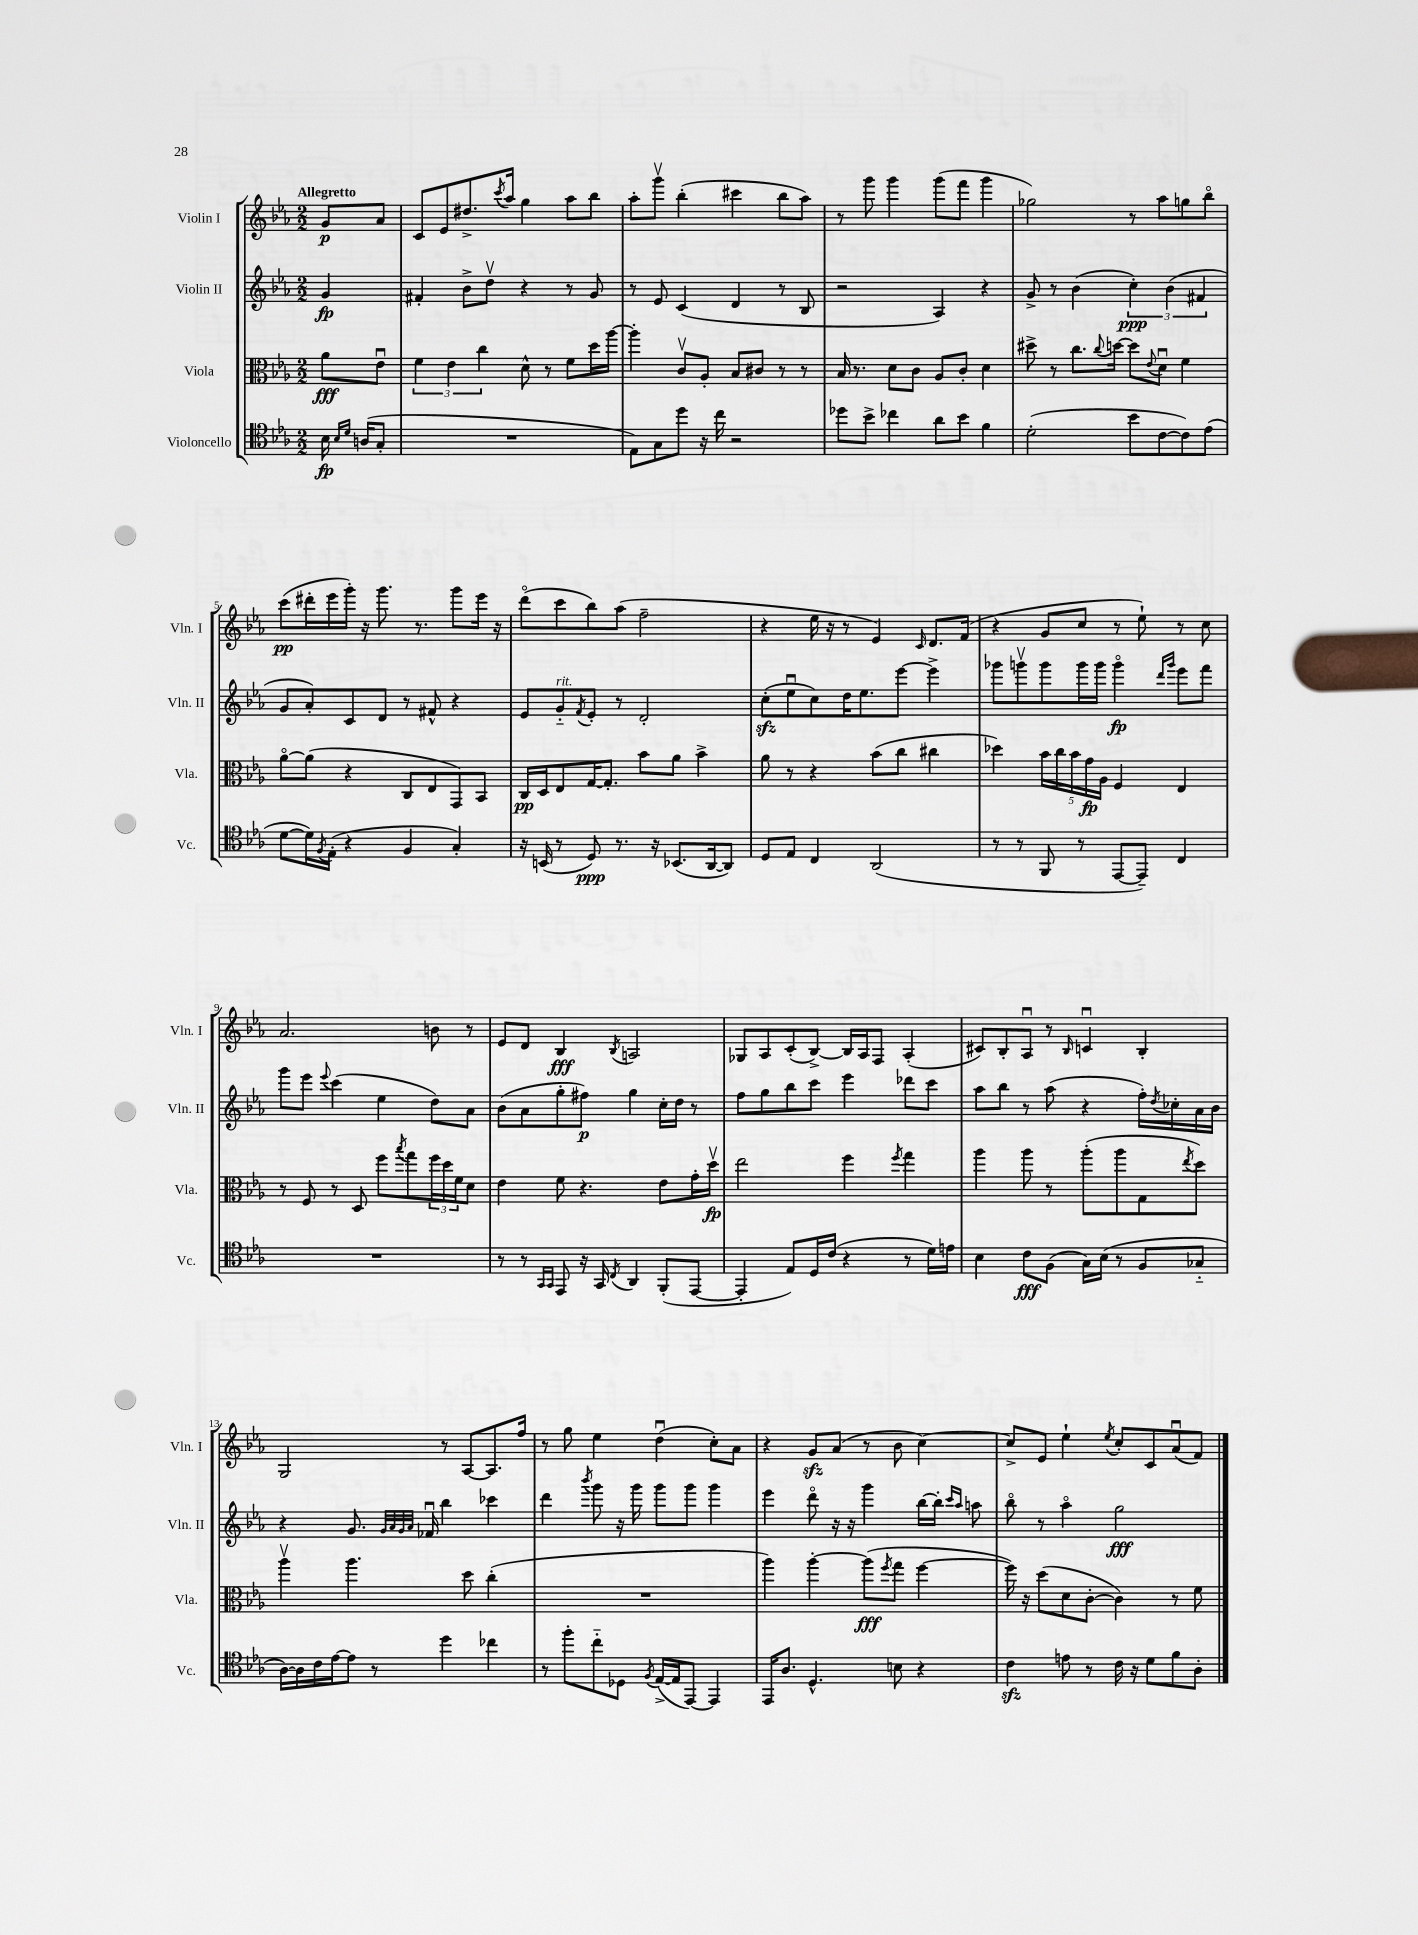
<<
\new StaffGroup <<
\new Staff = "s0" \with { instrumentName = "Violin I" shortInstrumentName = "Vln. I" } {
    \clef treble \key ees \major \numericTimeSignature \time 2/2 \partial 4 \tempo "Allegretto"
    g'8\p aes'8 |
    c'8 ees'8 dis''8.-> \acciaccatura { c'''8 } aes''16 g''4 aes''8 bes''8 |
    aes''8-. g'''8\upbow bes''4-.( cis'''4 bes''8 aes''8) |
    r8 g'''8 g'''4 g'''8( f'''8 g'''4 |
    ges''2) r8 aes''8 g''8 bes''8\flageolet |
    c'''8\pp( dis'''16-. ees'''16 g'''16-.) r16 g'''8. r8. g'''8 ees'''16 r16 |
    d'''8\flageolet( c'''8 bes''8) aes''8( f''2-- |
    r4 ees''16 r16 r8 ees'4) \grace { c'16 } d'8. f'16( |
    r4 g'8 c''8 r8 ees''8-!) r8 c''8 |
    aes'2. b'8 r8 |
    ees'8 d'8 bes4\fff \acciaccatura { bes8 } a2 |
    ges8 aes8 c'8-.( bes8~->) bes16 aes16 f8 aes4-.( |
    cis'8) bes8-. aes8\downbow r8 \grace { bes16 } c'4\downbow bes4-. |
    g2 r8 aes8~ aes8. f''16 |
    r8 g''8 ees''4 d''4\downbow( c''8-.) aes'8 |
    r4 g'8\sfz aes'8( r8 bes'8 c''4~) |
    c''8-> ees'8 ees''4-! \acciaccatura { ees''8 } c''8-. c'8 aes'8\downbow( f'8) \bar "|." |
}
\new Staff = "s1" \with { instrumentName = "Violin II" shortInstrumentName = "Vln. II" } {
    \clef treble \key ees \major \numericTimeSignature \time 2/2 \partial 4
    g'4\fp |
    fis'4-. bes'8-> d''8\upbow r4 r8 g'8 |
    r8 ees'8 c'4( d'4 r8 bes8 |
    r2 aes4) r4 |
    g'8-> r8 bes'4( \tuplet 3/2 { c''4-.\ppp) bes'4( fis'4 } |
    g'8 aes'8-.) c'8 d'8 r8 fis'8-^ r4 |
    ees'8 g'8-_^\markup { \italic "rit." } \acciaccatura { f'8 } ees'8-. r8 d'2-. |
    c''8-.\sfz( ees''8\downbow c''8) d''16 ees''8. ees'''8~ ees'''4-> |
    ges'''8 g'''8\upbow g'''8 g'''16 g'''16 g'''4\flageolet\fp \grace { d'''16 g'''16 } ees'''8 f'''8 |
    g'''8 ees'''8 \appoggiatura { ees'''8 } c'''4( ees''4 d''8) aes'8 |
    bes'8( aes'8 g''8-. fis''8\p) g''4 c''16-. d''16 r8 |
    f''8 g''8 bes''8 c'''8 ees'''4 des'''8 c'''8 |
    aes''8 bes''8 r8 aes''8( r4 f''16-.) \acciaccatura { d''8 } ces''16-. aes'16 bes'16 |
    r4 g'8. \grace { g'32 aes'32 g'32 aes'32 } fes'16\downbow bes''4 ces'''4 |
    d'''4 \acciaccatura { bes'''8 } g'''8 r16 g'''16 g'''8 g'''8 g'''4 |
    ees'''4 d'''8\flageolet r16 r16 g'''4 bes''16~ bes''16-. \grace { c'''16 aes''16 } a''8 |
    bes''8\flageolet r8 aes''4\flageolet g''2\fff \bar "|." |
}
\new Staff = "s2" \with { instrumentName = "Viola" shortInstrumentName = "Vla." } {
    \clef alto \key ees \major \numericTimeSignature \time 2/2 \partial 4
    aes'8\fff ees'8\downbow |
    \tuplet 3/2 { f'4 ees'4 c''4 } d'8-^ r8 f'8 d''16 aes''16~ |
    aes''4-. c'8\upbow aes8-. bes8 cis'8 r8 r8 |
    bes16 r8. d'8 c'8 aes8 c'8-. d'4 |
    dis''8-> r8 c''8. \appoggiatura { c''8 } d''16~ d''8 \appoggiatura { ees'8 } d'8\downbow f'4 |
    aes'8~\flageolet aes'8( r4 c8 ees8 g,8) bes,8 |
    c16\pp d16 ees8 g16~ g8.-. bes'8 aes'8 bes'4-> |
    aes'8 r8 r4 bes'8( c''8 cis''4 |
    des''4) \tuplet 5/4 { bes'16 c''16 bes'16 g'16\fp aes16 } f4 ees4 |
    r8 f8 r8 d8 f''8 \acciaccatura { bes''8 } g''8 \tuplet 3/2 { f''16 d''16 f'16 } d'8 |
    ees'4 f'8 r4. ees'8 g'16-. d''16\upbow\fp |
    ees''2 f''4 \acciaccatura { f''8 } g''4 |
    aes''4 aes''8 r8 aes''8-.( aes''8 g8 \acciaccatura { ees''8 } d''8) |
    aes''4\upbow aes''4. d''8 c''4-.( |
    R1 |
    aes''4) aes''4~-. aes''8\fff( \acciaccatura { f''8 } g''8 f''4~ |
    f''16) r16 d''8( d'8 c'8~-. c'4) r8 f'8 \bar "|." |
}
\new Staff = "s3" \with { instrumentName = "Violoncello" shortInstrumentName = "Vc." } {
    \clef tenor \key ees \major \numericTimeSignature \time 2/2 \partial 4
    bes16\fp \grace { bes16 d'16 } a16( g8-. |
    R1 |
    ees8) g8 d''8 r16 c''16 r2 |
    des''8 bes'8-> ces''4 aes'8 bes'8 f'4 |
    d'2-.( bes'8 c'8~ c'8) ees'8( |
    d'8~ d'16) \acciaccatura { f8 } ees16-.( r4 f4 g4-.) |
    r16 b,16( r8 d8\ppp) r8. r16 bes,8.( aes,16~ aes,8) |
    d8 ees8 c4 aes,2( |
    r8 r8 f,8 r8 ees,8~ ees,8--) c4 |
    R1 |
    r8 r8 \grace { g,16 g,16 } ees,8 r16 g,16 \acciaccatura { c8 } aes,4 f,8-.( ees,8~ |
    ees,4-. ees8) d16 c'16( r4 r8 d'16) e'16 |
    bes4 c'8\fff f8( g16) bes16( r8 f8 ges8-_ |
    aes16~) aes16 c'16 ees'16~ ees'8 r8 d''4 ces''4 |
    r8 f''8-. c''8-_ des8 \acciaccatura { f8 } ees16~->( ees16 ees,8~) ees,4 |
    ees,16 aes8. d4.-^ b8 r4 |
    c'4\sfz e'8 r8 c'16 r16 d'8 f'8 aes8-. \bar "|." |
}
>>
>>
